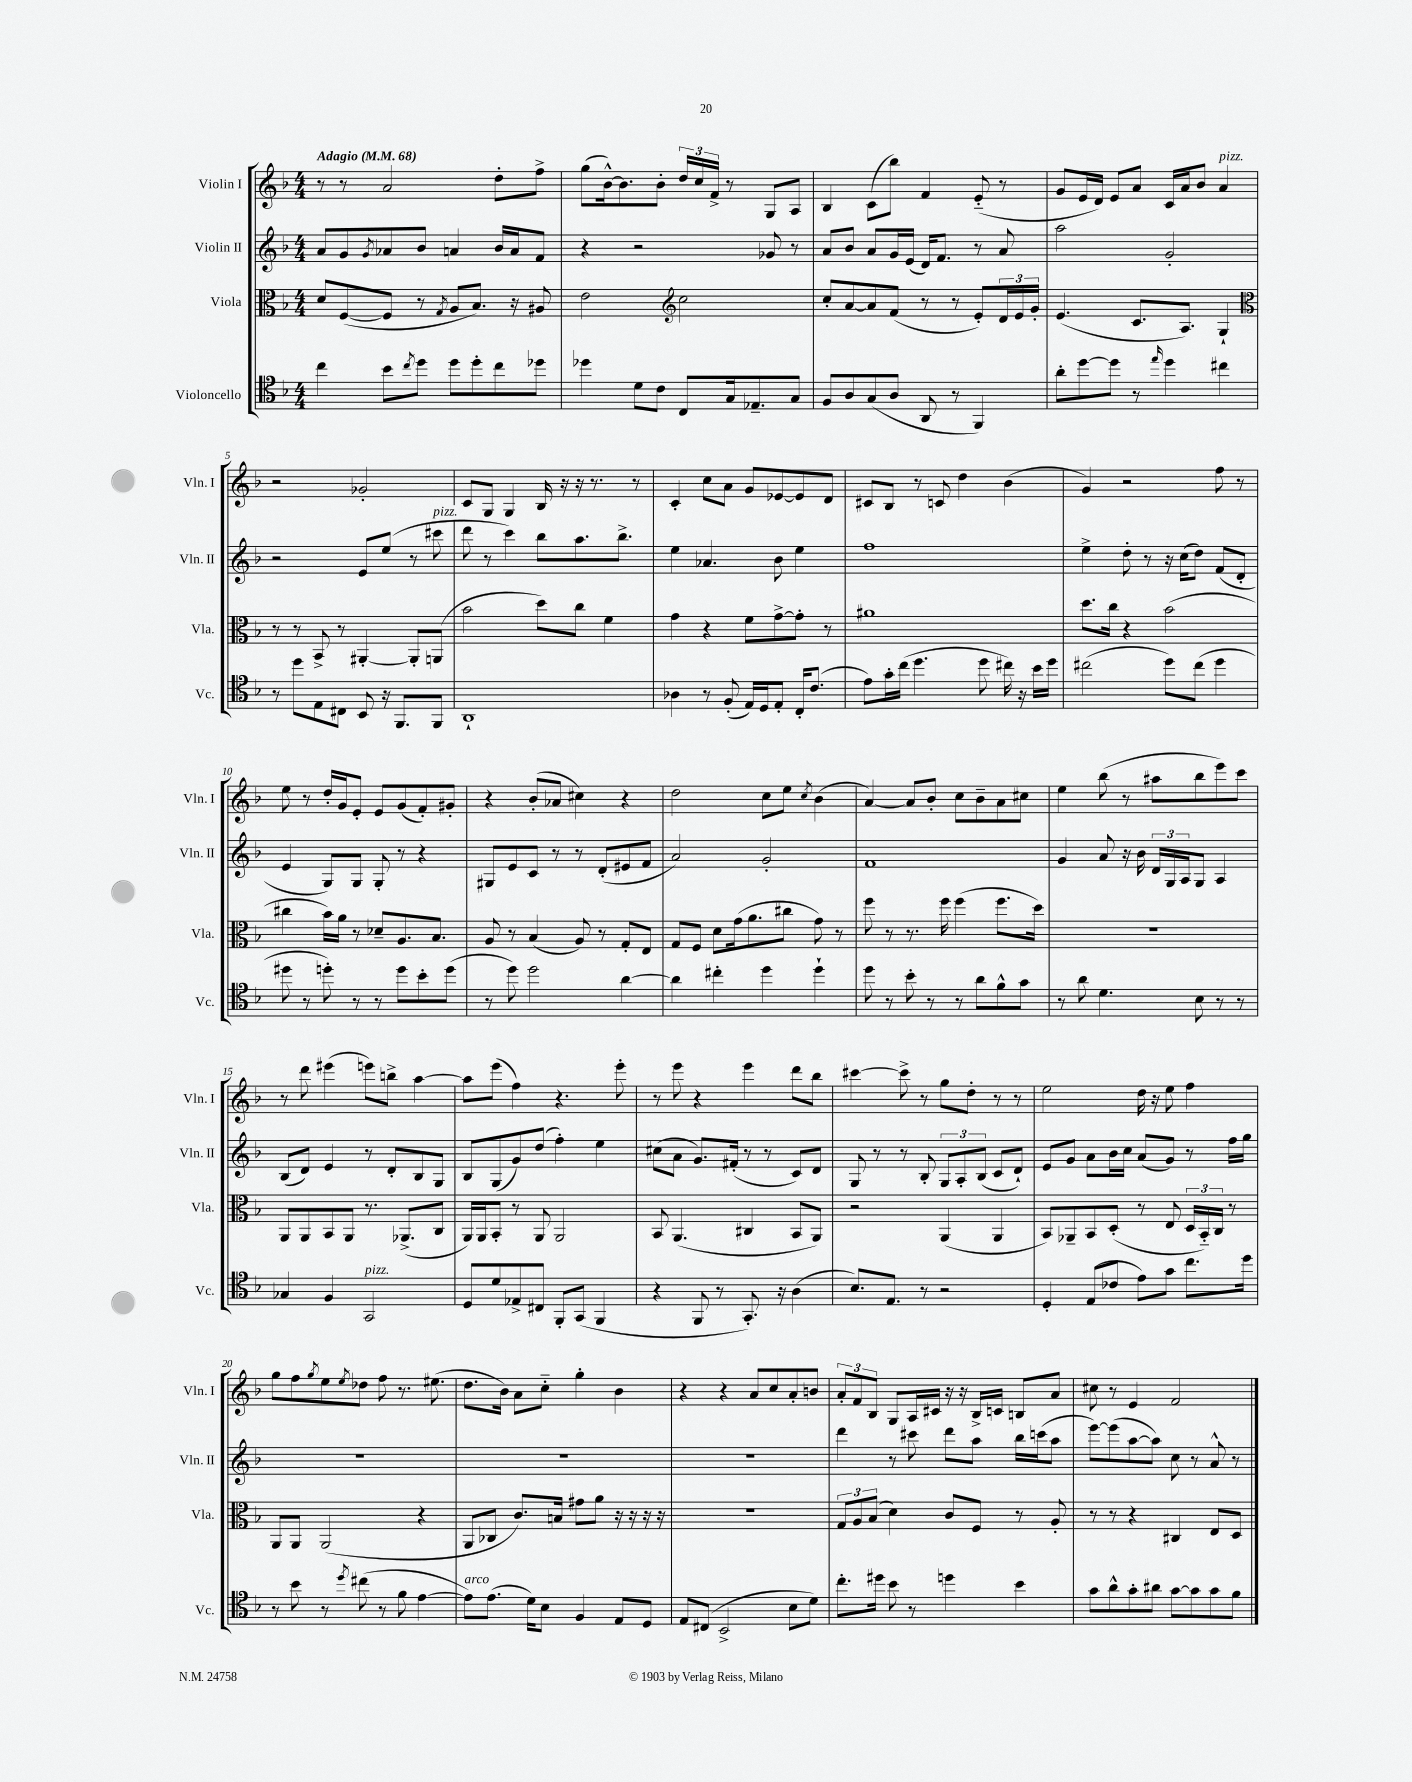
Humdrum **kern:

**kern	**kern	**kern	**kern
*part4	*part3	*part2	*part1
*staff4	*staff3	*staff2	*staff1
*I"Violoncello	*I"Viola	*I"Violin II	*I"Violin I
*I'Vc.	*I'Vla.	*I'Vln. II	*I'Vln. I
*clefC4	*clefC3	*clefG2	*clefG2
*k[b-]	*k[b-]	*k[b-]	*k[b-]
*M4/4	*M4/4	*M4/4	*M4/4
*MM68	*MM68	*MM68	*MM68
=1	=1	=1	=1
!	!	!	!LO:TX:a:B:t=Adagio
4cc\	8d/L	8a/L	8r
.	([8F/	8g/	8r
.	.	8qg/	.
8b-\L	8F/J]	8a-X/	2a/
8qcc/	.	.	.
8dd\J	8r	8b-/J	.
.	8qG/	.	.
8dd\L	8A/L	4an/	.
8dd'\	8.B-/J)	.	.
8cc\	.	16b-/LL	8dd'\L
.	16r	16a/J	.
8dd-X\J	8A#X/	8f/J	8ff^\J
=2	=2	=2	=2
4dd-X\	2e\	4r	(8gg\L
.	.	.	[16b-^^\k)
.	.	.	8.b-\]
8d\L	.	2r	.
8c\J	.	.	8b-'\J
*	*clefG2	*	*
8C/L	2cc\	.	24dd/LL
.	.	.	24cc/
.	.	.	24f^/JJ
16G/k	.	.	8r
8.E-X~/	.	.	.
.	.	8g-X/	8G/L
8G/J	.	8r	8A/J
=3	=3	=3	=3
8F/L	8cc'/L	8a/L	4B-/
8A/	[8a/	8b-/J	.
(8G/	8a/]	8a/L	(8c\L
8A/J	(8f/J	16g/L	8bb-\J)
.	.	(16e/JJ	.
8AA/	8r	16d/KL)	4f/
.	.	8.f/J	.
8r	8r	.	.
4FF/)	8e'/L)	8r	(8e/
.	24d/L	8a/	8r
.	24e/	.	.
.	24g'/JJ	.	.
=4	=4	=4	=4
8a'\L	(4.e/	2aa\	8g/L
[8dd\	.	.	16e/L
.	.	.	16d/JJ)
8dd\J]	.	.	8e/L
8r	8.c/L	.	8a/J
16qqee/	.	.	.
4dd\	.	2g'/	16c/LL
.	8.A/J)	.	16a/J
.	.	.	8b-/J
!	!	!	!LO:TX:a:i:t=pizz.
4cc#X\	4G`/	.	4a/
!!LO:LB:g=z
=5	=5	=5	=5
*	*clefC3	*	*
8r	8r	2r	2r
8dd\L	8r	.	.
8E\	8BB-^/	.	.
8C#X\J	8r	.	.
8BB-/	[4AA#X'/	8e/L	2g-X'/
16r	.	(8ee/J	.
8.FF/L	.	.	.
.	8AA#'/L]	8r	.
!	!	!LO:TX:a:i:t=pizz.	!
8FF/J	(8AAn/J	8ccc#X\	.
=6	=6	=6	=6
1AA`	2b-\	8ddd\	8c/L
.	.	8r	8G/J
.	.	4ccc\)	4G/
.	8dd\L)	8bb-\L	16B-/
.	.	.	16r
.	8cc\J	8.aa\	16r
.	.	.	8.r
.	4f\	.	.
.	.	8.bb-^\J	.
.	.	.	8r
=7	=7	=7	=7
4A-X\	4g\	4ee\	4c'/
8r	4r	4.a-X/	8cc\L
(8F'/	.	.	8a\J
16E/LL)	8f\L	.	8g/L
16D/J	.	.	.
8E'/J	[8g^\	8b-\	[8e-X/
16C'/KL	8g'\J]	4ee\	8e-/]
(8.c/J	.	.	.
.	8r	.	8d/J
=8	=8	=8	=8
8e\L)	1a#X	1ff	8c#X/L
16g'\L	.	.	8B-/J
(16cc\JJ	.	.	.
4.dd\	.	.	8r
.	.	.	8cn/
.	.	.	4dd\
8dd\	.	.	.
16cc#X\)	.	.	(4b-\
16r	.	.	.
16b-\LL	.	.	.
16dd\JJ	.	.	.
=9	=9	=9	=9
(2cc#X\	8.dd\L	4ee^\	4g/)
.	16cc\Jk	.	.
.	4r	8dd'\	2r
.	.	8r	.
8dd\L)	(2b-\	16r	.
.	.	(16cc\KL	.
(8cc#\J	.	8dd\J)	.
4dd\	.	(8f/L	8ff\
.	.	8d'/J	8r
!!LO:LB:g=z
=10	=10	=10	=10
8dd#X\	4cc#X\	4e/	8ee\
8r	.	.	8r
8ddn'\)	16b-\LL)	8G/L)	16dd'/LL
.	16a\JJ	.	16g/J
8r	8r	8G/J	8e'/J
8r	8d-X~/L	8G'/	8e/L
8dd\L	8.A/	8r	(8g/
8b-'\	.	4r	8f'/)
.	8.B-/J	.	.
(8dd\J	.	.	8g#X'/J
=11	=11	=11	=11
8r	8A/	8G#X/L	4r
8dd\)	8r	8e/	.
2dd\	(4B-/	8c/J	(8b-'/L
.	.	8r	8a-X/J
.	8A/)	8r	4cc#X\)
.	8r	(8d'/L	.
[4a\	8G'/L	8e#X/	4r
.	8E/J	8f/J	.
=12	=12	=12	=12
4a\]	8G/L	2a/)	2dd\
.	8F/J	.	.
4cc#X'\	8d\L	.	.
.	(16g\k	.	.
.	8.a\	.	.
4dd\	.	2g'/	8cc\L
.	8cc#X\J	.	8ee\J
.	.	.	8qcc/
4dd`\	8g\)	.	(4b-\
.	8r	.	.
=13	=13	=13	=13
8dd\	8ff\	1f	[4a/)
8r	8r	.	.
8b-'\	8.r	.	8a/L]
8r	.	.	8b-'/J
.	16ff\	.	.
8r	(4ff\	.	8cc\L
8a\L	.	.	8b-~\
8f^^\	8.ff\L	.	8a\
8g\J	.	.	8cc#X\J
.	16dd\Jk)	.	.
=14	=14	=14	=14
8r	1r	4g/	4ee\
8a\	.	.	.
4.d\	.	8a/	(8bb-\
.	.	16r	8r
.	.	16b-\	.
.	.	24d/LL	8aa#X\L
.	.	24G/	.
.	.	24A/J	.
8B-\	.	8G/J	8bb-\
8r	.	4A/	8eee\)
8r	.	.	8ccc\J
!!LO:LB:g=z
=15	=15	=15	=15
4G-X/	8AA/L	(8B-/L	8r
.	8AA/	8d/J)	8ddd\
4F/	8BB-/	4e/	(4eee#X\
.	8AA/J	.	.
!LO:TX:a:i:t=pizz.	!	!	!
2GG/	8.r	8r	8eeen\L)
.	.	8d'/L	8bbn^\J
.	(8.AA-X^/L	.	.
.	.	8B-/	[4aa\
.	8C/J	8G/J	.
=16	=16	=16	=16
8D/L	16AA/LL)	8B-/L	8aa\L]
.	16AA/J	.	.
8d/	8BB-'/J	(8G/	(8eee\J
8E-X^/	8r	8g/)	4ff\)
8C#X/J	8AA/	(8dd/J	.
8FF'/L	2AA/	4ff'\)	4.r
(8GG/J	.	.	.
4FF/	.	4ee\	.
.	.	.	8eee'\
=17	=17	=17	=17
4r	8BB-/	(8cc#X\L	8r
.	(4.AA/	8a\J	8eee\
8FF/	.	8.g/L)	4r
8r	.	.	.
.	.	(16f#X'/Jk	.
8.GG'/)	4C#X/	8r	4eee\
.	.	8r	.
16r	.	.	.
(4A\	8BB-/L	8c/L)	8ddd\L
.	8AA/J)	8d/J	8bb-\J
=18	=18	=18	=18
8.B-/L)	2r	8G/	[4ccc#X\
.	.	8r	.
8.E/J	.	.	.
.	.	8r	8ccc#^\]
8r	.	8B-'/	8r
2r	(4AA/	12G/L	8gg\L
.	.	12A'/	.
.	.	.	8dd'\J
.	.	(12B-/J	.
.	4AA/	8c/L	8r
.	.	8d`/J)	8r
=19	=19	=19	=19
4D'/	8BB-/L)	8e/L	2ee\
.	8AA-X~/	8g/J	.
(8E/L	8BB-/	8a\L	.
8c-X/J	(8D'/J	16b-\L	.
.	.	16cc\JJ	.
8e\L)	8r	(8a/L	16dd\
.	.	.	16r
8g\J	8E/	8g/J)	8ee\
8.cc\L	24D/LL	8r	4ff\
.	24BB-/)	.	.
.	24C/JJ	.	.
.	8r	16ff\LL	.
16dd\Jk	.	16gg\JJ	.
!!LO:LB:g=z
=20	=20	=20	=20
8r	8AA/L	1r	8gg\L
8b-\	8AA/J	.	8ff\
.	.	.	8qgg/
8r	(2AA/	.	8ee\
8qdd/	.	.	8qee/
(8cc#X\	.	.	8dd-X\J
8r	.	.	8ff\
8f\	.	.	8.r
[4e\	4r	.	.
.	.	.	(8.ee#X\
=21	=21	=21	=21
!LO:TX:a:i:t=arco	!	!	!
8e\L])	8AA/L	1r	8.dd\L
(8.e\J	8C-X/J	.	.
.	.	.	16b-\Jk)
.	8.c/L)	.	8a\L
16d\KL)	.	.	.
8B-\J	.	.	8cc\J
.	16Bn/Jk	.	.
4F/	8g#X\L	.	4gg'\
.	8a\J	.	.
8E/L	16r	.	4b-\
.	16r	.	.
8D/J	16r	.	.
.	16r	.	.
=22	=22	=22	=22
8E/L	1r	1r	4r
(8C#X/J	.	.	.
2BB-^/	.	.	4r
.	.	.	8a/L
.	.	.	8cc/
8B-\L	.	.	8a'/
8d\J)	.	.	8bn/J
=23	=23	=23	=23
8.cc'\L	12G/L	4ddd\	12a'/L
.	12A/	.	12f/
.	(12B-/J	.	12B-/J
16dd#X\Jk	.	.	.
8b-\	4d\)	8r	8G/L
8r	.	8ccc#X\	16A/L
.	.	.	16c#X/JJ
4ddn\	8c/L	8ddd\L	16r
.	.	.	16r
.	8F/J	8aa\J	16B-^/LL
.	.	.	16cn/JJ
4b-\	8r	16bb-\LL	8Bn/L
.	.	(16cccn\J	.
.	8A'/	8aa\J	8a/J
=24	=24	=24	=24
8g\L	8r	[8eee\L)	8cc#X\
8a^^\	8r	(8eee\]	8r
8g'\	4r	[8aa\	4e/
8a#X\J	.	8aa\J])	.
[8g\L	4C#X/	8cc\	2f/
8g\]	.	8r	.
8g\	8E/L	8a^^/	.
8f\J	8D/J	8r	.
==	==	==	==
*-	*-	*-	*-
